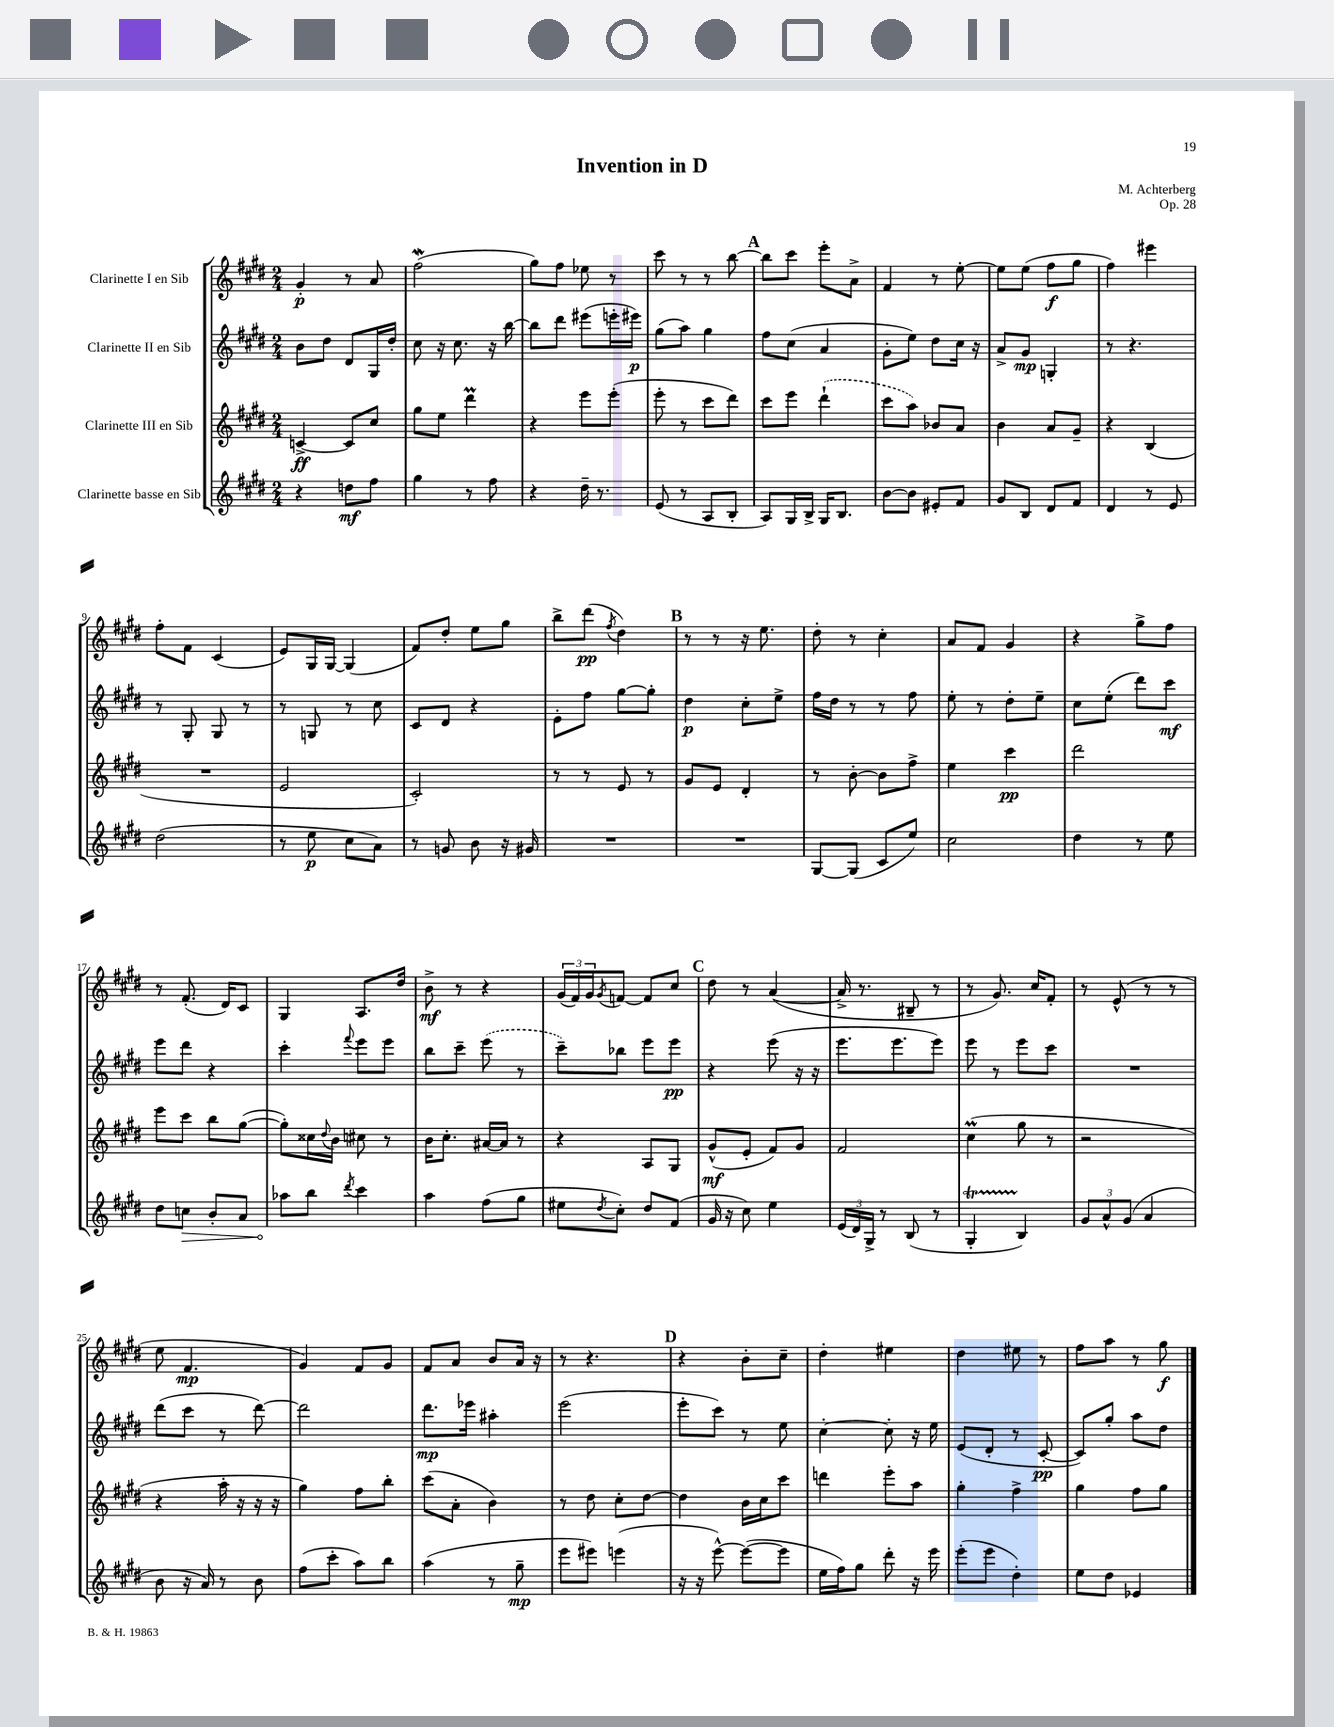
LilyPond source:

\header { title = "Invention in D" composer = "M. Achterberg" opus = "Op. 28" }
<<
\new StaffGroup <<
\new Staff = "s0" \with { instrumentName = "Clarinette I en Sib" } {
    \clef treble \key e \major \numericTimeSignature \time 2/4
    gis'4-.\p r8 a'8 |
    fis''2\mordent( |
    gis''8) fis''8 ees''8 r8 |
    cis'''8 r8 r8 b''8~ |
    \mark \markup { \bold "A" } b''8 cis'''8 e'''8-. a'8-> |
    fis'4 r8 e''8~-. |
    e''8 e''8( fis''8\f gis''8 |
    fis''4) eis'''4 |
    fis''8-. fis'8 cis'4( |
    e'8) gis16 gis16~ gis4( |
    fis'8) dis''8-. e''8 gis''8 |
    b''8-> dis'''8\pp( \acciaccatura { fis''8 } dis''4) |
    \mark \markup { \bold "B" } r8 r8 r16 e''8. |
    dis''8-. r8 cis''4-. |
    a'8 fis'8 gis'4 |
    r4 gis''8-> fis''8 |
    r8 fis'8.-.( dis'16) cis'8 |
    gis4 a8. dis''16 |
    b'8->\mf r8 r4 |
    \tuplet 3/2 { gis'16( fis'16) gis'16 } \acciaccatura { gis'8 } f'8~ f'8 cis''8 |
    \mark \markup { \bold "C" } dis''8 r8 a'4~( |
    a'16-> r8. bis8-- r8 |
    r8 gis'8.) cis''16 fis'8-. |
    r8 e'8-^( r8 r8 |
    e''8 fis'4.\mp |
    gis'4) fis'8 gis'8 |
    fis'8 a'8 b'8 a'16 r16 |
    r8 r4. |
    \mark \markup { \bold "D" } r4 b'8-. cis''8-- |
    dis''4-. eis''4 |
    dis''4 eis''8 r8 |
    fis''8 a''8 r8 gis''8\f \bar "|." |
}
\new Staff = "s1" \with { instrumentName = "Clarinette II en Sib" } {
    \clef treble \key e \major \numericTimeSignature \time 2/4
    b'8 dis''8 dis'8 gis16 dis''16-. |
    cis''8 r16 cis''8. r16 b''16~ |
    b''8 dis'''8 eis'''8( e'''16-. eis'''16\p) |
    gis''8( a''8) gis''4 |
    \mark \markup { \bold "A" } fis''8 cis''8( a'4 |
    gis'8-. e''8) dis''8 cis''16 r16 |
    a'8-> gis'8\mp g4-. |
    r8 r4. |
    r8 gis8-. gis8 r8 |
    r8 g8 r8 cis''8 |
    cis'8 dis'8 r4 |
    e'8-. fis''8 gis''8~ gis''8-. |
    \mark \markup { \bold "B" } dis''4\p cis''8-. e''8-> |
    fis''16 dis''16 r8 r8 fis''8 |
    e''8-. r8 dis''8-. e''8-- |
    cis''8 e''8-.( dis'''8) cis'''8\mf |
    e'''8 dis'''8 r4 |
    cis'''4-. \appoggiatura { fis'''8 } e'''8 e'''8 |
    b''8 cis'''8-- \once \slurDashed e'''8( r8 |
    cis'''8--) bes''8 e'''8 e'''8\pp |
    \mark \markup { \bold "C" } r4 e'''8( r16 r16 |
    e'''8. e'''8. e'''8) |
    e'''8 r8 e'''8 cis'''8 |
    R2 |
    dis'''8( cis'''8 r8 dis'''8~) |
    dis'''2 |
    dis'''8.\mp ees'''16 ais''4-. |
    e'''2( |
    \mark \markup { \bold "D" } e'''8-. cis'''8) r8 e''8 |
    cis''4~-. cis''8-. r16 e''16 |
    e'8( dis'8-. r8 cis'8~-.\pp |
    cis'8) gis''8-. a''8 dis''8 \bar "|." |
}
\new Staff = "s2" \with { instrumentName = "Clarinette III en Sib" } {
    \clef treble \key e \major \numericTimeSignature \time 2/4
    c'4~->\ff c'8 cis''8 |
    gis''8 e''8 dis'''4\prall |
    r4 e'''8 e'''8-.( |
    e'''8-. r8 cis'''8 dis'''8) |
    \mark \markup { \bold "A" } cis'''8 e'''8 \once \slurDashed dis'''4-!( |
    cis'''8 a''8) bes'8 a'8 |
    b'4 a'8 gis'8-- |
    r4 b4( |
    R2 |
    e'2 |
    cis'2-.) |
    r8 r8 e'8 r8 |
    \mark \markup { \bold "B" } gis'8 e'8 dis'4-. |
    r8 b'8~-. b'8 fis''8-> |
    e''4 cis'''4\pp |
    dis'''2 |
    e'''8 cis'''8 b''8 gis''8~( |
    gis''8-.) cisis''16 \appoggiatura { dis''8 } b'16 cis''8 r8 |
    b'16 cis''8.-. ais'16~ ais'16 r8 |
    r4 a8 gis8 |
    \mark \markup { \bold "C" } gis'8-^\mf( e'8-. fis'8) gis'8 |
    fis'2 |
    cis''4\prall( gis''8 r8 |
    r2 |
    r4 a''16-. r16 r16 r16 |
    gis''4) fis''8 b''8-. |
    cis'''8( a'8-. b'4) |
    r8 dis''8 cis''8-. dis''8~ |
    \mark \markup { \bold "D" } dis''4 b'16 cis''16 cis'''8 |
    d'''4 e'''8-. a''8 |
    gis''4-. fis''4-> |
    gis''4 fis''8 gis''8 \bar "|." |
}
\new Staff = "s3" \with { instrumentName = "Clarinette basse en Sib" } {
    \clef treble \key e \major \numericTimeSignature \time 2/4
    r4 d''8\mf fis''8 |
    gis''4 r8 fis''8 |
    r4 dis''16-- r8. |
    e'8( r8 a8 b8-. |
    \mark \markup { \bold "A" } a8) gis16 b16-> gis16 b8. |
    b'8~ b'8 eis'8-. fis'8 |
    gis'8 b8 dis'8 fis'8 |
    dis'4 r8 e'8 |
    dis''2( |
    r8 e''8\p cis''8 a'8) |
    r8 g'8 b'8 r16 gis'16 |
    R2 |
    \mark \markup { \bold "B" } R2 |
    gis8~ gis8( cis'8 e''8) |
    cis''2 |
    dis''4 r8 e''8 |
    dis''8 \once \override Hairpin.circled-tip = ##t c''8\> b'8-. a'8 |
    aes''8\! b''8 \acciaccatura { dis'''8 } cis'''4 |
    a''4 fis''8( gis''8 |
    eis''8 \acciaccatura { dis''8 } cis''8-.) dis''8 fis'8( |
    \mark \markup { \bold "C" } gis'16 r16 cis''8) e''4 |
    \tuplet 3/2 { e'16( dis'16) gis16-> } r8 b8( r8 |
    gis4-.\startTrillSpan b4\stopTrillSpan) |
    \tuplet 3/2 { gis'8 a'8-^ gis'8( } a'4 |
    b'8 r16 a'16) r8 b'8 |
    fis''8( cis'''8-. a''8) b''8 |
    a''4( r8 gis''8--\mp |
    e'''8 eis'''8) e'''4( |
    \mark \markup { \bold "D" } r16 r16 e'''8~-^) e'''8~( e'''8 |
    e''16 fis''16) gis''8 dis'''8-. r16 e'''16 |
    e'''8-.( e'''8 dis''4-.) |
    e''8 dis''8 ees'4 \bar "|." |
}
>>
>>
